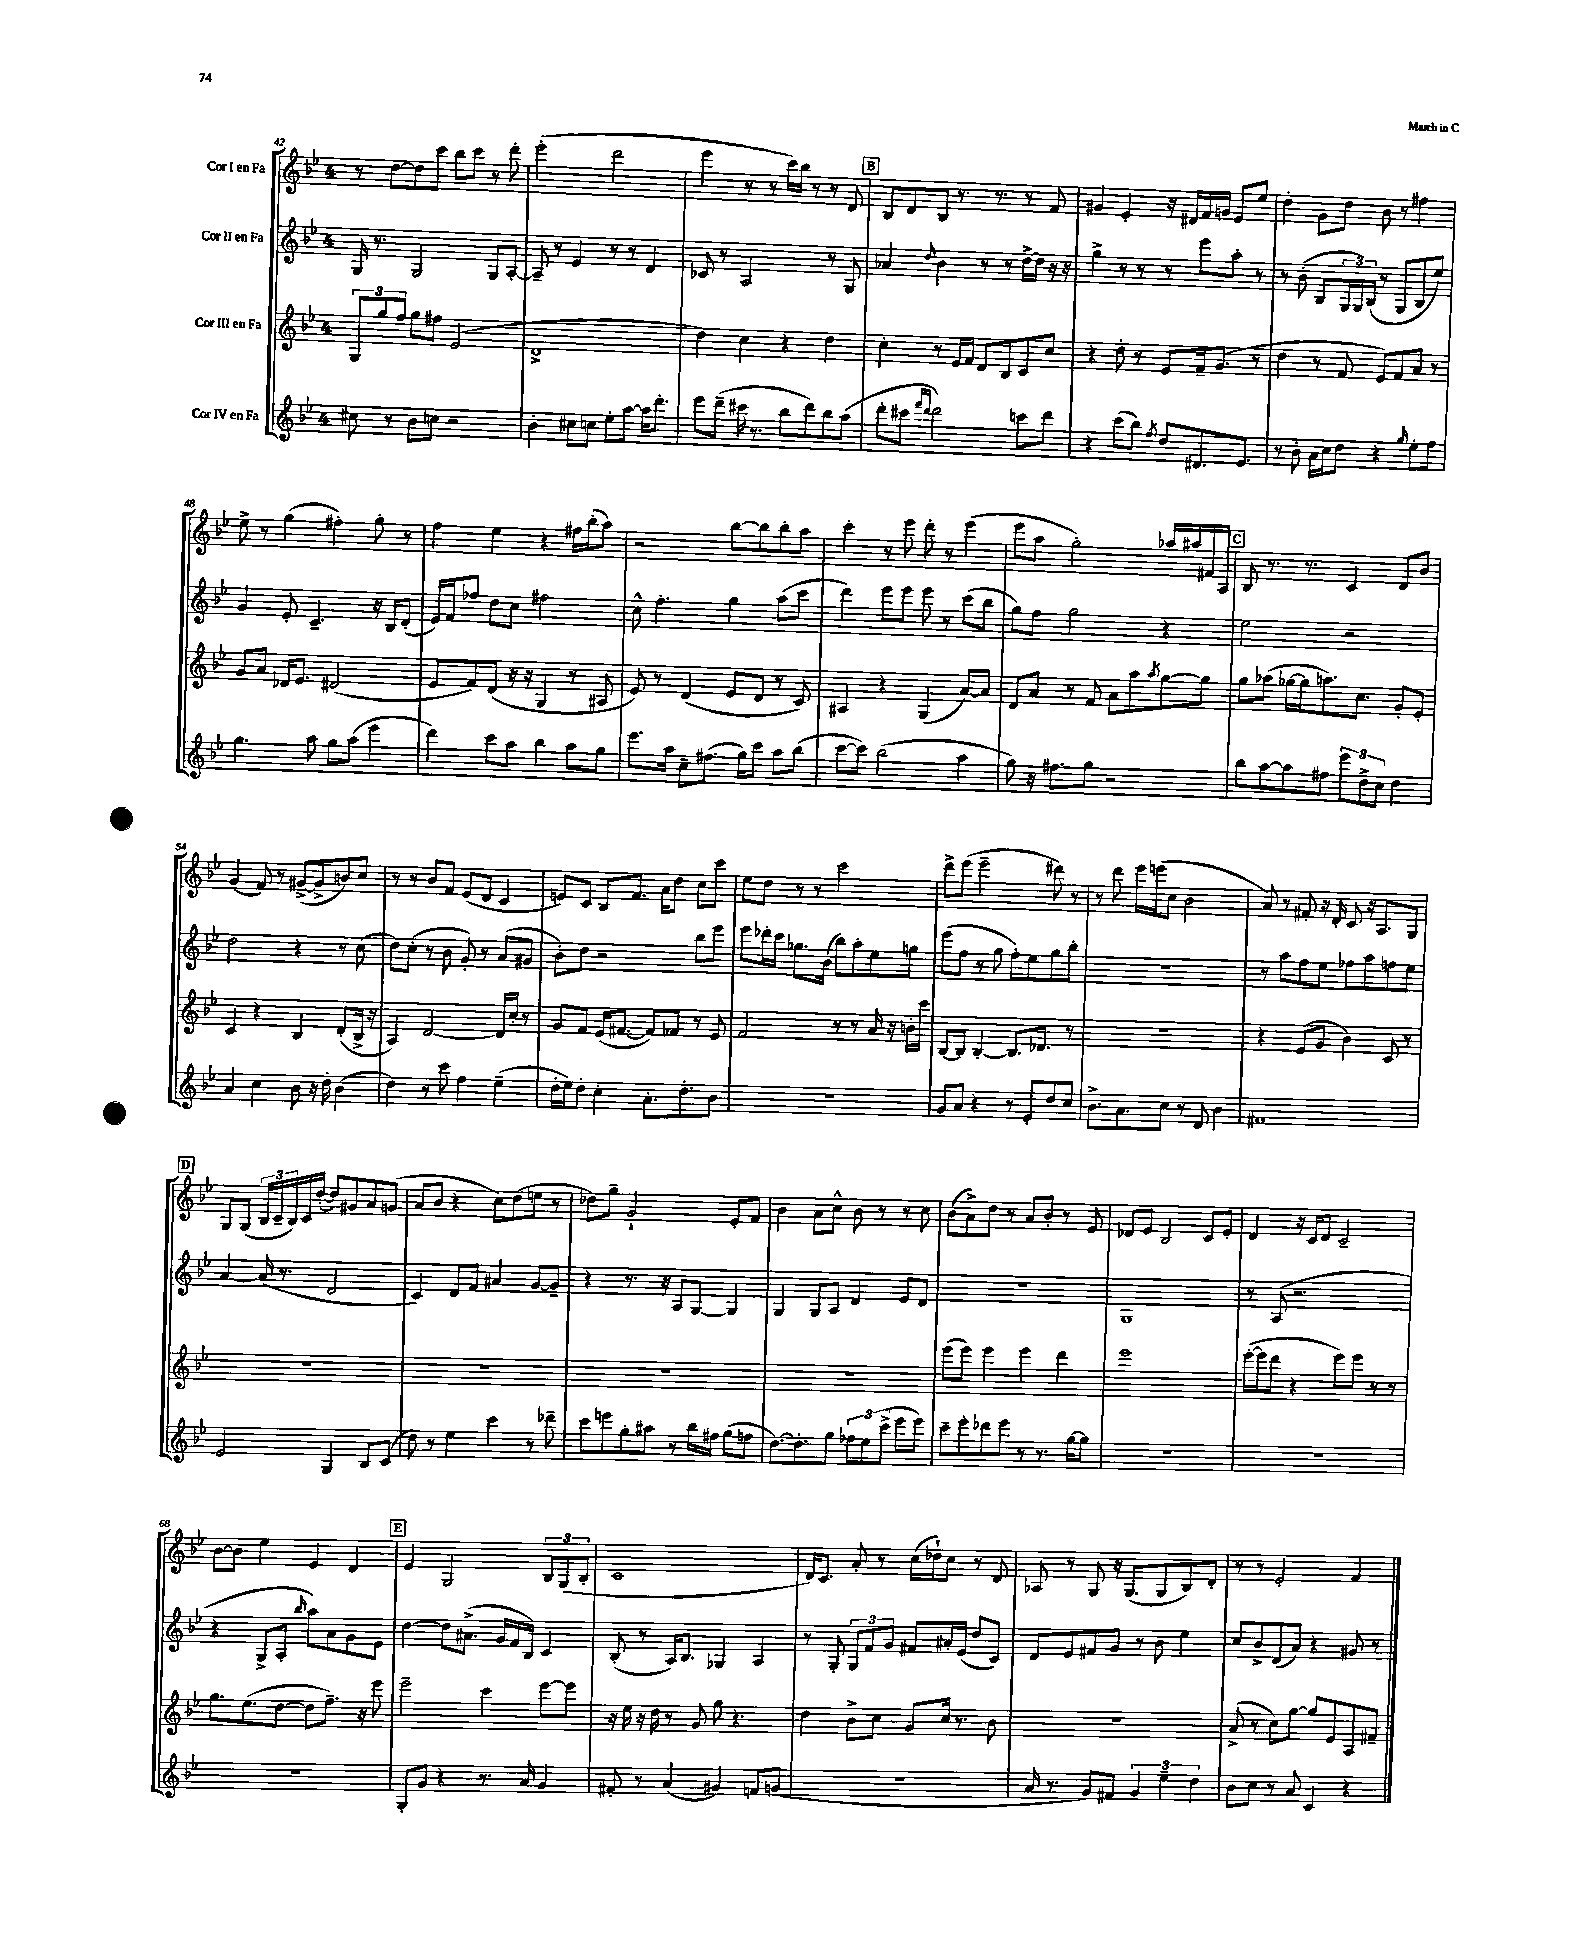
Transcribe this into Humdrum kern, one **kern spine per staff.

**kern	**kern	**kern	**kern
*staff4	*staff3	*staff2	*staff1
*clefG2	*clefG2	*clefG2	*clefG2
*k[b-e-]	*k[b-e-]	*k[b-e-]	*k[b-e-]
*M4/4	*M4/4	*M4/4	*M4/4
8cc#	12G	16G	8r
.	.	8.r	.
.	12gg	.	.
8r	.	.	[8dd
.	12ff	.	.
8b-	8gg	2G	8dd]
8cc	8ff#	.	8ccc
2r	(2e-	.	8bb-
.	.	.	8ccc
.	.	8G	8r
.	.	[8A'	8ddd'
=	=	=	=
4b-'	1d^	8A~]	(2eee-'
.	.	8r	.
8cc#	.	4e-	.
8cc	.	.	.
8ee-'	.	8r	2ddd
[8aa	.	8r	.
16aa]	.	4d	.
8.ddd'	.	.	.
=	=	=	=
8eee-	4dd)	8c-	4eee-
(8ddd~	.	8r	.
16ccc#	4cc	2A	8r
8.r	.	.	.
.	.	.	8r
8bb-	4r	.	16ccc)
.	.	.	16bb-
8ddd)	.	.	8r
8bb-	4dd	8r	8r
(8aa	.	8G	8d
=	=	=	=
8ddd'	4cc'	4a-	8B-
8ccc#	.	.	8d
16qqfff	.	.	.
16qqddd	.	16qqdd	.
2ddd)	8r	4b-	8B-
.	16e-	.	8.r
.	16f	.	.
.	8d	8r	.
.	.	.	8.r
.	8B-	8r	.
8ccc	8c	[16dd^	8r
.	.	16dd]	.
8ddd	8cc	16r	8f
.	.	16r	.
=	=	=	=
4r	4r	4gg^	4g#
(8ccc	8dd'	8r	4e-'
8bb-)	8r	8r	.
8qff	.	.	.
8dd	8e-	8r	16r
.	.	.	16d#
8.d#	16f~	8eee-	16f
.	(8.g	.	16g
.	.	8aa'	8e-
8.e-	.	.	.
.	8r	8r	8ee-
=	=	=	=
8r	4dd	8r	4dd'
8b-'	.	(8b-'	.
16a	8r	8B-	8g
16cc	.	.	.
8dd	8f	24G	8dd
.	.	24G)	.
.	.	(24B-	.
4r	8e-)	8r	8b-
.	8f	8G	8r
16qqgg	.	.	.
8ee-'	8a	8B-	4ff#
8ff	8r	8ee-)	.
=	=	=	=
4.gg	8g	4g	8ee-^
.	8a	.	8r
.	16d-	8e-'	(4gg
.	8.e-	.	.
8aa	.	4.c~	.
8gg	(2d#	.	4ff#')
(8aa	.	.	.
4eee-	.	16r	8gg'
.	.	16B-	.
.	.	(8d'	8r
=	=	=	=
4ddd)	8e-	16e-)	4ff
.	.	16f	.
.	8f)	8ff-	.
8ccc	(8d	8dd	4ee-
8aa	16r	8cc	.
.	16r	.	.
4bb-	4G	2ff#	4r
8aa	8r	.	16ff#
.	.	.	(16bb-'
8gg	8A#	.	8aa)
=	=	=	=
8.eee-	8e-)	8cc^^	2r
.	8r	4.ff'	.
16aa	.	.	.
8cc~	(4d	.	.
(8.ff#	.	.	.
.	8e-	4gg	[8bb-
16gg)	.	.	.
8ccc	8d	.	8bb-]
8aa	8r	(8aa	8bb-'
(8bb-	8c)	8ccc	8aa
=	=	=	=
[8ccc	4A#	4ddd)	4ccc'
8ccc])	.	.	.
(2bb-	4r	8eee-	8r
.	.	8eee-	8eee-
.	(4G	8eee-	8ddd'
.	.	8r	8r
4aa	[8a)	(8ccc	(4eee-
.	8a]	8bb-	.
=	=	=	=
8gg)	8d	8gg)	8eee-
16r	8a	8ff	8aa
8.ff#	.	.	.
.	8r	2gg	2gg')
8gg	8f	.	.
2r	8a	.	.
.	8aa	.	.
.	8qaa	.	.
.	[8gg	4r	16aa-
.	.	.	16aa#
.	8gg]	.	16f#
.	.	.	16A
=	=	=	=
8bb-	8gg	2ee-	8B-
[8aa	(8aa-	.	8.r
8aa]	[16gg-	.	.
.	16gg-]	.	8.r
8ff#	8.aa)	.	.
12eee-	.	2r	4c
.	8.cc	.	.
12dd^	.	.	.
12cc	.	.	.
4dd	8g'	.	8d
.	8e-'	.	8b-
=	=	=	=
4a	4c	2dd	(4g
4cc	4r	.	8f)
.	.	.	8r
8b-	4B-	4r	([8g#^
16r	.	.	8g#^]
16dd'	.	.	.
(4b-	(8d'	8r	8b)
.	16B-^	(8cc	8cc
.	16r	.	.
=	=	=	=
4dd)	4A)	8dd)	8r
.	.	(8cc'	8r
8r	[2d	8r	8b-
8ccc	.	8b-	8f
4ff	.	8g')	(8e-
.	.	8r	8d
(4ee-~	16d]	(8a	4c
.	16cc'	.	.
.	8r	8g#	.
=	=	=	=
16dd'	8g	8b-')	8e)
16ee-)	.	.	.
8dd'	8f	8dd	8c
4cc'	(16e-	2r	8B-
.	[8.f#	.	.
.	.	.	8.f
8.a'	8f#])	.	.
.	.	.	16a
.	8f-	.	8dd
8.dd'	.	.	.
.	8r	8bb-	8cc
8b-	8e-	8eee-	8ccc
=	=	=	=
1r	2f	8eee-	8ee-
.	.	16ddd-'	8dd
.	.	16ccc	.
.	.	8.gg-	8r
.	.	.	8r
.	.	(16b-	.
.	8r	8bb-)	2ccc
.	8r	8aa'	.
.	16a	8ee-	.
.	16r	.	.
.	16b'	8gg	.
.	16ccc	.	.
=	=	=	=
8g	[8B-	(8eee-	8ddd^
8a	8B-]	8ff	(8eee-
4r	[4B-'	8r	2eee-~
.	.	8gg	.
8r	8.B-]	8ff')	.
8e-'	.	8ee-	.
.	8.d-	.	.
8dd	.	8gg	8ddd#)
8cc	8r	8bb-'	8r
=	=	=	=
8.b-^	1r	1r	8r
.	.	.	8ddd
8.a	.	.	.
.	.	.	16eee-
.	.	.	(16eee
8cc	.	.	8cc
8r	.	.	2b-
8d	.	.	.
4b-	.	.	.
=	=	=	=
1f#	4r	8r	8a)
.	.	8aa	8r
.	(8e-	8ff	8f#'
.	8g	8ee-	16r
.	.	.	16d'
.	4b-)	8ff-	8c
.	.	8aa	16r
.	.	.	8.A
.	8c	8ff	.
.	8r	8ee-	8G
=	=	=	=
2e-	1r	[4a	8G
.	.	.	(8G
.	.	(16a]	24B-
.	.	.	24c~
.	.	8.r	.
.	.	.	24B-)
.	.	.	16c
.	.	.	([16dd'
4G	.	2d	8dd])
.	.	.	8g#
8B-	.	.	8a
(8c	.	.	(8g
=	=	=	=
8dd)	1r	4c)	8a
8r	.	.	8b-
4ee-	.	8d	4r
.	.	8f	.
4ccc	.	4a#	8cc)
.	.	.	(8dd
8r	.	[8g	8ee
8ddd-~	.	8g~]	8r
=	=	=	=
8ccc	1r	4r	8dd-)
8eee	.	.	8gg~
8gg'	.	8.r	2g`
8aa#	.	.	.
.	.	16r	.
8r	.	8A	.
16bb-	.	[8G	.
16ff#	.	.	.
(8gg	.	4G]	8e-'
8ff	.	.	8f
=	=	=	=
[8.dd)	1r	4G	4b-
8.dd']	.	.	.
.	.	8G	8a
8gg	.	8A	8cc^^
12ff-	.	4d	8b-
12ee-	.	.	.
.	.	.	8r
(12ccc^	.	.	.
8eee-	.	8e-	8r
8eee-)	.	8d	8cc
=	=	=	=
8ccc~	(8eee-	1r	(8b-
8eee-'	8eee-)	.	8a^)
8ddd-	4eee-	.	8dd
8eee-	.	.	8r
8r	4eee-	.	8a
8.r	.	.	8b-'
.	4ddd	.	8r
[16gg	.	.	.
8gg]	.	.	8e-
=	=	=	=
1r	1eee-	1G	8d-
.	.	.	8e-
.	.	.	2B-
.	.	.	8c
.	.	.	8e-'
=	=	=	=
1r	([16eee-'	8r	4d
.	16eee-]	.	.
.	8ddd	(8A	.
.	4r	2.r	16r
.	.	.	16c
.	.	.	8d
.	8eee-)	.	2c~
.	8eee-	.	.
.	8r	.	.
.	8r	.	.
=	=	=	=
1r	8.gg	4r	[8b-
.	.	.	8b-]
.	(8.ee-	.	.
.	.	8G^	4ee-
.	[8dd	8A'	.
.	.	16qqbb-	.
.	8dd]	8aa)	4e-
.	8.ff~)	8a	.
.	.	8g	4d
.	16r	.	.
.	8eee-	8e-	.
=	=	=	=
8G'	2eee-~	[4dd	4e-
8g	.	.	.
4r	.	8dd]	2G
.	.	(8.a#^	.
8.r	4ccc	.	.
.	.	16g	.
.	.	16f	.
16a	.	16B-)	.
4g	[8eee-	4c	12B-
.	.	.	(12G
.	8eee-]	.	.
.	.	.	12B-'
=	=	=	=
8f#'	16r	(8B-'	1c
.	16ee-	.	.
8r	16r	8r	.
.	16dd	.	.
(4a	8r	16A)	.
.	.	8.B-	.
.	8g	.	.
4g#)	8gg	4G-	.
.	4.r	.	.
8f	.	4A	.
(8g	.	.	.
=	=	=	=
1r	4dd	8r	16d)
.	.	.	8.c
.	.	8G'	.
.	8b-^	12G	8a'
.	.	12f	.
.	8cc	.	8r
.	.	12g	.
.	8g	8f#	(16cc
.	.	.	16dd-`)
.	16cc	16a#'	8cc
.	8.r	(16e-	.
.	.	8dd	8r
.	8b-	8c)	8d
=	=	=	=
16a	1r	8d	8A-
8.r	.	.	.
.	.	8e-	8r
8g)	.	8f#	8G
8f#	.	8g	16r
.	.	.	(8.G
6g	.	8r	.
.	.	8b-	8G
6ee-~	.	.	.
.	.	4ee-	8B-)
6dd	.	.	.
.	.	.	8d'
=	=	=	=
8b-	(8a^	8cc	8r
8cc	8r	8b-^	8r
8r	8cc)	(8d	2e-'
8a	[8gg	8a)	.
4c	8gg]	4r	.
.	8e-	.	.
4r	8A	8g#	4f
.	8f#~	8r	.
==	==	==	==
*-	*-	*-	*-
